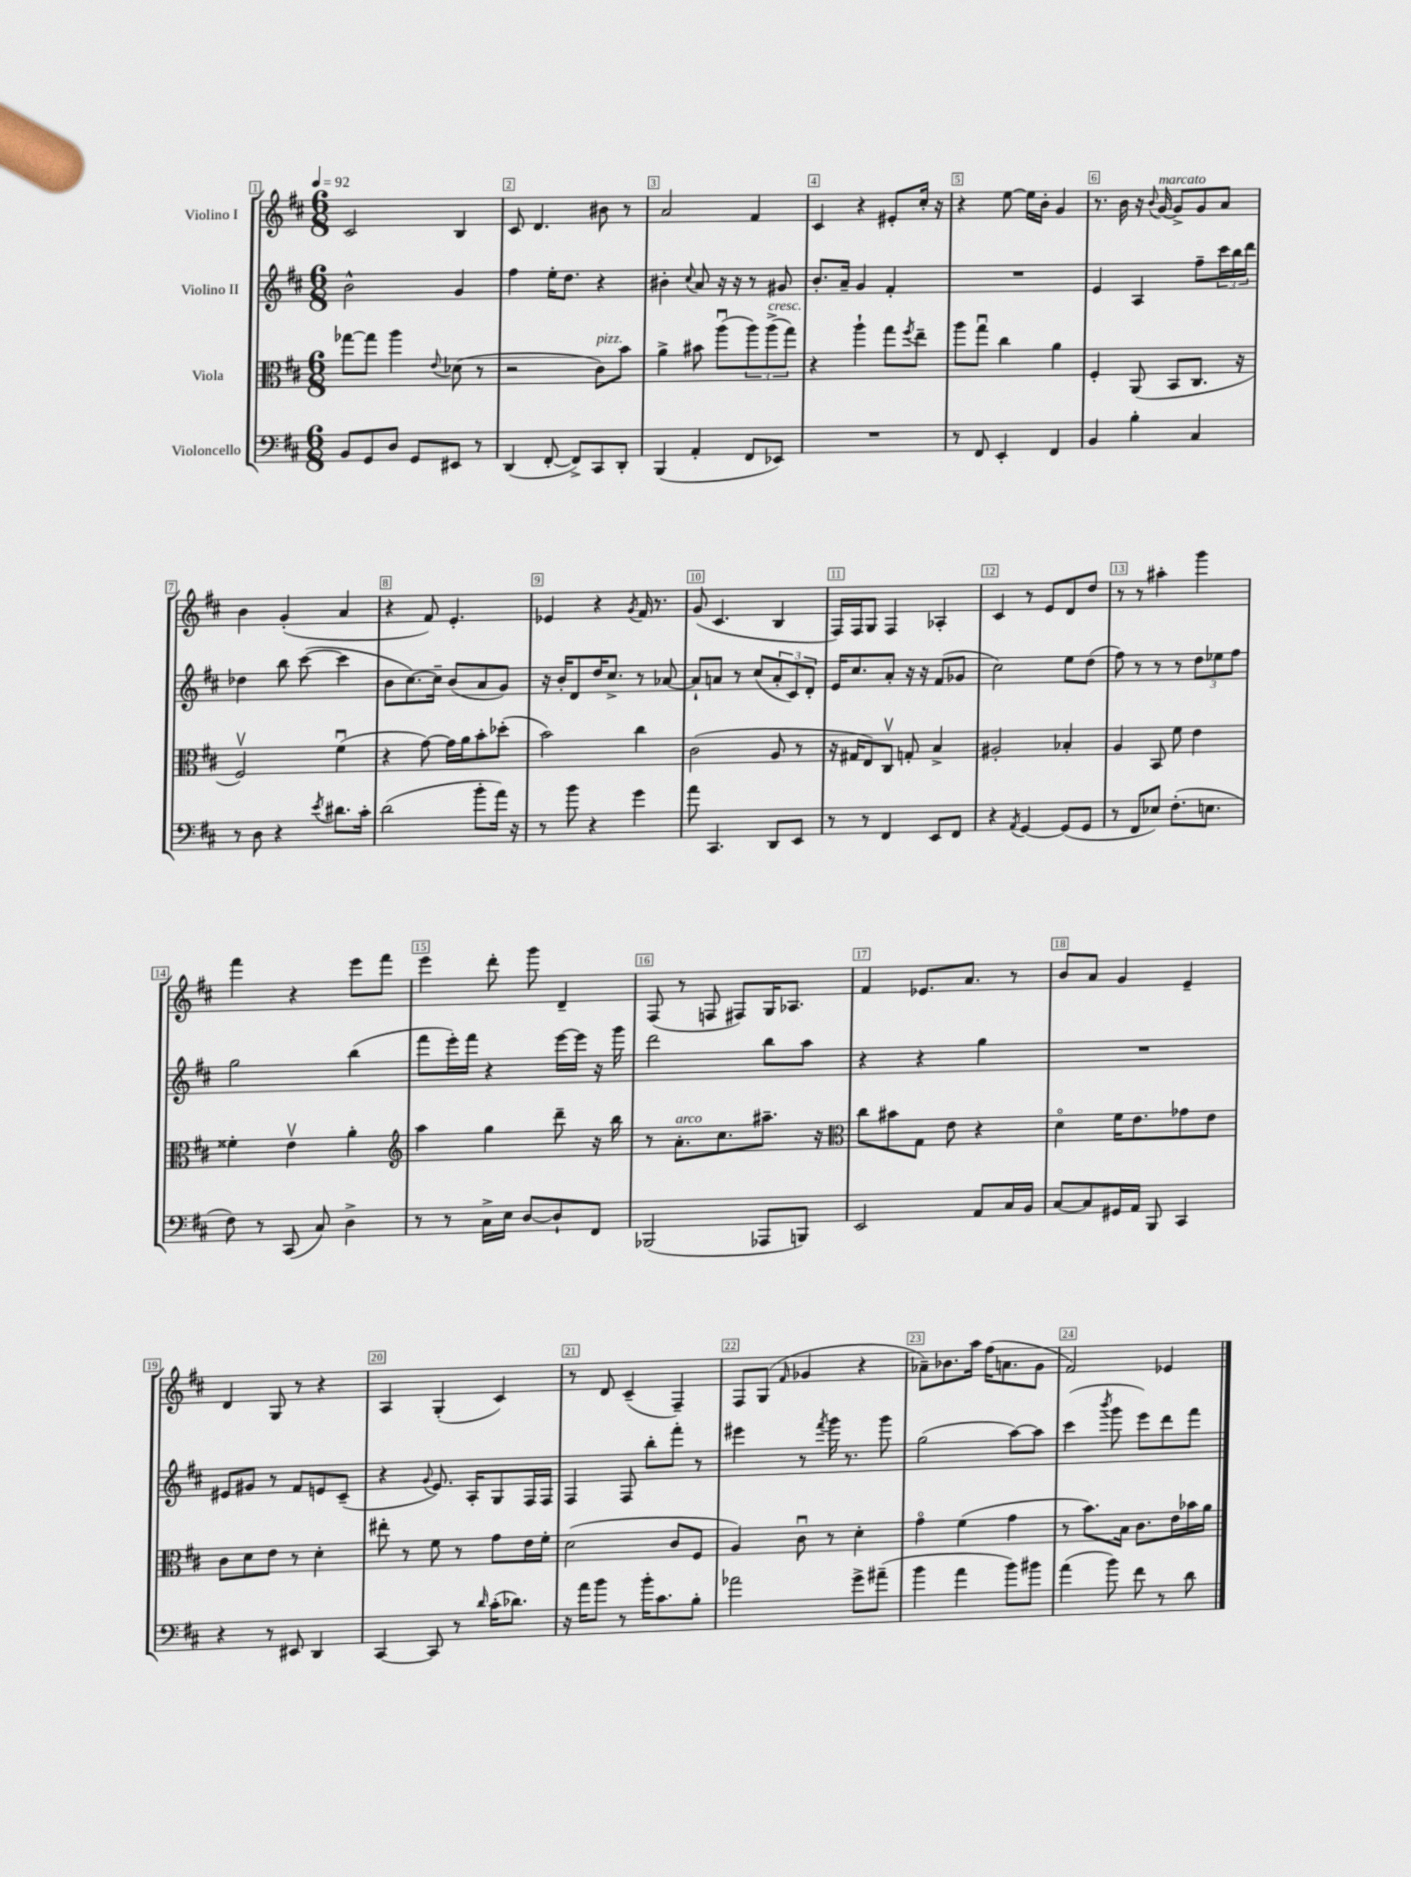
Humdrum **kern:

**kern	**kern	**kern	**kern
*staff4	*staff3	*staff2	*staff1
*clefF4	*clefC3	*clefG2	*clefG2
*k[f#c#]	*k[f#c#]	*k[f#c#]	*k[f#c#]
*M6/8	*M6/8	*M6/8	*M6/8
*MM92	*MM92	*MM92	*MM92
8BB	[8gg-	2b^^	2c#
8GG	8gg-]	.	.
8D	4aa	.	.
8GG	.	.	.
.	8qqe	.	.
8EE#	(8d-	4g	4B
8r	8r	.	.
=	=	=	=
(4DD	2r	4ff#	8c#
.	.	.	4.d
[8FF#'	.	16ee'	.
.	.	8.dd	.
8FF#^])	.	.	.
8CC#	8c#)	4r	8b#
8DD'	8b	.	8r
=	=	=	=
(4BBB	4a^	4b#'	2a
.	.	8qqcc#	.
4AA'	8b#	8a	.
.	(8aau	16r	.
.	.	16r	.
8FF#	12aa)	8r	4f#
.	(12aa^	.	.
8EE-)	.	8g#	.
.	12gg)	.	.
=	=	=	=
2.r	4r	8.b'	4c#
.	.	16a~	.
.	4aa`	4g	4r
.	8gg	4f#'	8e#'
.	8qff#	.	.
.	8ee~	.	16cc#'
.	.	.	16r
=	=	=	=
8r	8aa	2.r	4r
8FF#	8ggu	.	.
4EE'	4cc#	.	[8ee
.	.	.	16ee]
.	.	.	16b'
4FF#	4a	.	4g
=	=	=	=
4BB	4F#'	4e	8.r
.	.	.	16b
4B'	(8AA	4A	16r
.	.	.	8qqb
.	.	.	[16g
.	8BB	.	8g^]
4C#	8.C#	8ff#~	8g
.	.	24ccc#	8a
.	.	24bb	.
.	16r	.	.
.	.	24ddd	.
=	=	=	=
8r	2F#v)	4dd-	4b
8D	.	.	.
4r	.	8bb	(4g'
.	.	([8ccc#	.
8qe	.	.	.
8.d#	(4f#u	4ccc#]	4a
16c#'	.	.	.
=	=	=	=
(2d	4r	8b	4r
.	.	[8.cc#)	.
.	[8g)	.	8f#)
.	.	16cc#~]	.
.	16g]	(8b	4.e'
.	16a	.	.
8b'	8b'	8a	.
16a)	(8dd-'	8g)	.
16r	.	.	.
=	=	=	=
8r	2b)	16r	4e-
.	.	16b'	.
8b	.	8d	.
4r	.	16dd	4r
.	.	8.cc#^	.
.	.	.	8qg
4g	4cc#	8r	16f#
.	.	.	8.r
.	.	[8a-	.
=	=	=	=
8a	(2c#	8a-`]	(8g
4.CC#	.	8a	4.c#
.	.	8r	.
.	.	(8cc#	.
8DD	8A	12a'	4B
.	.	12c#)	.
8EE	8r	.	.
.	.	12d'	.
=	=	=	=
8r	16r	16e	16F#)
.	16G#	8.cc#	16F#
8r	8E)	.	8G
4FF#	8C#v	8a'	4F#
.	8G'	16r	.
.	.	16r	.
8EE	4B^	(8f#	4A-'
8FF#	.	8g-	.
=	=	=	=
4r	2A#'	2cc#)	4c#
8qAA	.	.	.
[4GG	.	.	8r
.	.	.	8e
(8GG]	4B-'	8ee	8d
8GG	.	(8dd	8dd
=	=	=	=
8r	4A	8ff#)	8r
8FF#	.	8r	8r
8E-)	8BB	8r	4aa#'
(8.F#'	8f#	8r	.
.	4e	12dd	4ggg
8.E	.	.	.
.	.	12ee-	.
.	.	12ff#	.
=	=	=	=
8F#)	4f##'	2gg	4fff#
8r	.	.	.
(8CC#	4ev	.	4r
8C#)	.	.	.
4D^	4a'	(4bb	8eee
.	.	.	8fff#
=	=	=	=
*	*clefG2	*	*
8r	4aa	8fff#	4eee
8r	.	16eee')	.
.	.	16fff#	.
16C#^	4gg	4r	8ddd'
16E	.	.	.
[8D	.	.	8ggg
8D`]	8ddd~	[16eee	4d~
.	.	16eee]	.
8FF#	16r	16r	.
.	16bb	16ggg	.
=	=	=	=
(2BBB-	8r	2ddd	(8F#
.	8.a'	.	8r
.	.	.	8F
.	8.cc#	.	.
.	.	.	8F#)
8AAA-	8.aa#~	8bb	16G
.	.	.	8.A-
8BBB)	.	8aa	.
.	16r	.	.
=	=	=	=
*	*clefC3	*	*
2EE	8cc#	4r	4f#
.	8b#	.	.
.	8G	4r	8.e-
.	8e	.	.
.	.	.	8.a
8AA	4r	4gg	.
16C#	.	.	8r
16BB	.	.	.
=	=	=	=
[8C#	4do	2.r	8b
8C#]	.	.	8a
16GG#	16f#	.	4g
16AA	8.e	.	.
8BBB	.	.	.
4CC#	8g-	.	4e~
.	8e	.	.
=	=	=	=
4r	8c#	8e#	4d
.	8d	8g#	.
8r	8e	8r	8G
8EE#	8r	8f#	8r
4DD	4d'	8e	4r
.	.	(8c#~	.
=	=	=	=
[4CC#	8ee#'	4r	4A
.	8r	.	.
.	.	8qqg	.
8CC#]	8f#	8.e)	(4G'
8r	8r	.	.
.	.	16A'	.
16qqd	.	.	.
(16c#'	8g	8G	4c#)
8.d-)	.	.	.
.	16e	16F#	.
.	16f#'	16F#	.
=	=	=	=
16r	(2d	4F#	8r
16a	.	.	.
8b	.	.	8d
8r	.	8F#	(4c#~
16b'	.	8bb'	.
8.c#	.	.	.
.	8c#	8fff#'	4F#~)
8B'	8F#	8r	.
=	=	=	=
2a-	4A)	4eee#	8F#
.	.	.	(8G
.	.	.	16qqf#
.	8c#u	8r	4g-
.	.	8qfff#	.
.	8r	16ggg	.
.	.	8.r	.
8g^	4d'	.	4r
(8a#~	.	8ggg	.
=	=	=	=
4b	4go	(2gg	8a-~)
.	.	.	8.b-
4a	(4f#	.	.
.	.	.	16aa
.	.	.	(16ff#
.	.	.	8.a
8b)	4g	[8aa)	.
8b#	.	8aa]	8g
=	=	=	=
(4a	8r	(4ccc#	2f#)
.	8.b)	.	.
.	.	8qbbb	.
8b)	.	8ggg	.
.	16B	.	.
8f#	8.c#	8eee)	.
8r	.	8ddd	4e-
.	16e	.	.
8d	16b-	8fff#	.
.	16a	.	.
==	==	==	==
*-	*-	*-	*-
